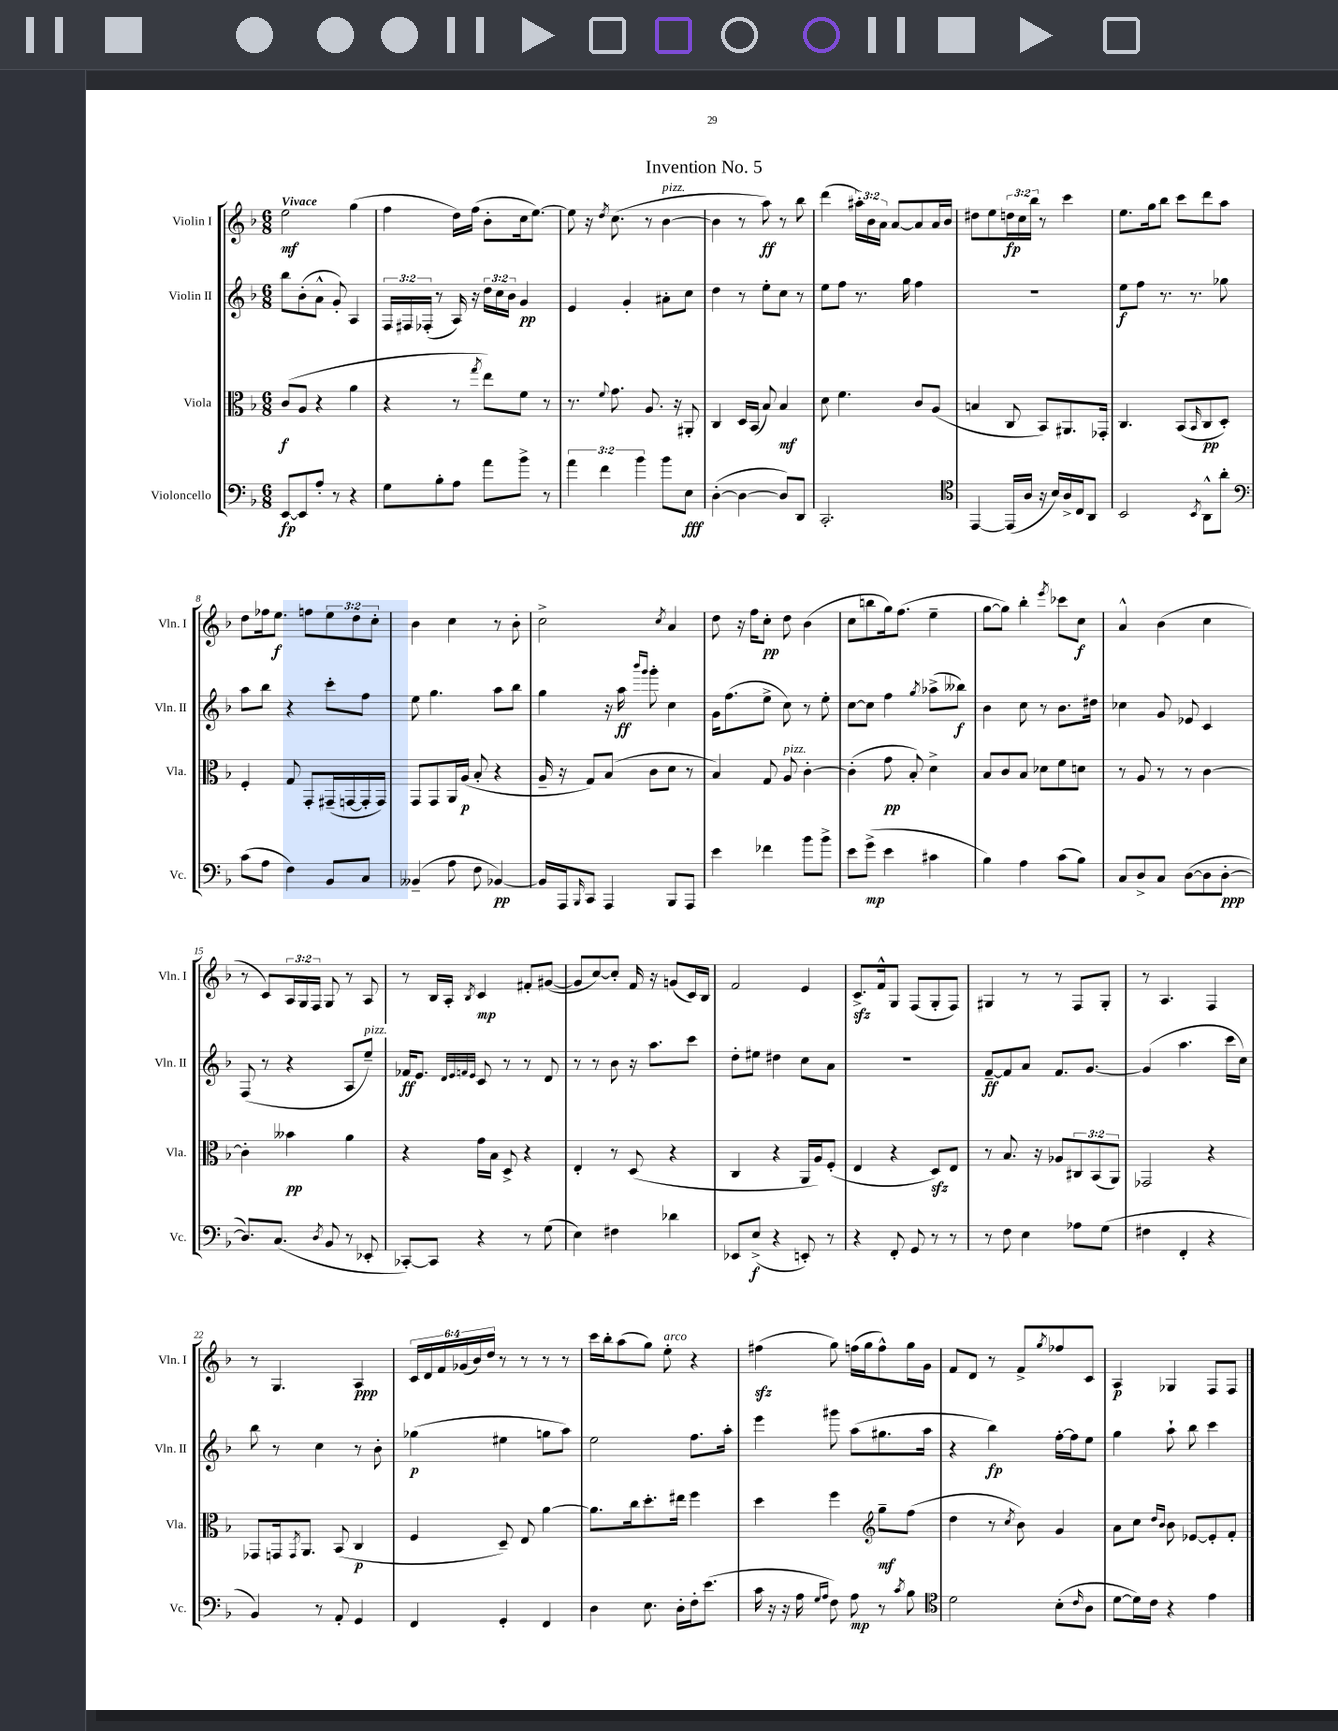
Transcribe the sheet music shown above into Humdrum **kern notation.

**kern	**dynam	**kern	**dynam	**kern	**dynam	**kern	**dynam
*part4	*part4	*part3	*part3	*part2	*part2	*part1	*part1
*staff4	*staff4	*staff3	*staff3	*staff2	*staff2	*staff1	*staff1
*I"Violoncello	*	*I"Viola	*	*I"Violin II	*	*I"Violin I	*
*I'Vc.	*	*I'Vla.	*	*I'Vln. II	*	*I'Vln. I	*
*clefF4	*	*clefC3	*	*clefG2	*	*clefG2	*
*k[b-]	*	*k[b-]	*	*k[b-]	*	*k[b-]	*
*M6/8	*	*M6/8	*	*M6/8	*	*M6/8	*
=1	=1	=1	=1	=1	=1	=1	=1
!	!	!	!	!	!	!LO:TX:a:B:t=Vivace	!
[8EE/L	fp	(8c/L	f	8bb-\L	.	2ee\	mf
8EE/]	.	8A/J	.	(8b-'\	.	.	.
8A'/J	.	4r	.	8a^^\J	.	.	.
8r	.	.	.	8g'/)	.	.	.
4r	.	4a\	.	4A/	.	(4gg\	.
=2	=2	=2	=2	=2	=2	=2	=2
8G\L	.	4r	.	24F/LL	.	4ff\	.
.	.	.	.	24F#X/	.	.	.
.	.	.	.	(24F-X'/JJ	.	.	.
8B-'\	.	.	.	8r	.	.	.
8A\J	.	8r	.	16A/)	.	16dd\LL)	.
.	.	.	.	16r	.	(16ff\JJ	.
.	.	8qgg/	.	.	.	.	.
8a\L	.	8ee\L)	.	24dd\LL	.	8b-'\L	.
.	.	.	.	24cc\	.	.	.
.	.	.	.	24b-\JJ	.	.	.
8b-^\J	.	8f\J	.	4g/	pp	16cc\k	.
.	.	.	.	.	.	[8.ee\J)	.
8r	.	8r	.	.	.	.	.
=3	=3	=3	=3	=3	=3	=3	=3
6a\	.	8.r	.	4e/	.	8ee\]	.
.	.	.	.	.	.	16r	.
6f\	.	.	.	.	.	.	.
.	.	8qqf/	.	.	.	8qdd/	.
.	.	8.g\	.	.	.	(8.cc\	.
.	.	.	.	4g'/	.	.	.
6b-\	.	.	.	.	.	.	.
.	.	8.A/	.	.	.	8r	.
!	!	!	!	!	!	!LO:TX:a:i:t=pizz.	!
8b-\L	.	.	.	8a#X'\L	.	[4b-\	.
.	.	16r	.	.	.	.	.
8E\J	fff	8AA#X'/	.	8cc\J	.	.	.
=4	=4	=4	=4	=4	=4	=4	=4
([4D'\	.	4C/	.	4dd\	.	4b-\]	.
4D\_	.	16D/LL	.	8r	.	8r	.
.	.	(16BB-/JJ	.	.	.	.	.
.	.	8B-/)	.	8ee'\L	.	8aa\)	ff
8D/L])	.	4B-/	mf	8cc\J	.	8r	.
8DD/J	.	.	.	8r	.	8bb-\	.
=5	=5	=5	=5	=5	=5	=5	=5
2.CC'/	.	8d\	.	8ee\L	.	(4ddd\	.
.	.	4.f\	.	8ff\J	.	.	.
.	.	.	.	8.r	.	24aa#X'\LL)	.
.	.	.	.	.	.	24b-\	.
.	.	.	.	.	.	24a\JJ	.
.	.	.	.	.	.	[8a/L	.
.	.	.	.	16gg\	.	.	.
.	.	8c/L	.	4ff\	.	8a/]	.
.	.	(8A/J	.	.	.	16a/L	.
.	.	.	.	.	.	16b-/JJ	.
=6	=6	=6	=6	=6	=6	=6	=6
*clefC4	*	*	*	*	*	*	*
[4EE/	.	4Bn/	.	2.r	.	8dd#X\L	.
.	.	.	.	.	.	8ee\	.
(16EE/LL]	.	8C/	.	.	.	24ddn\L	fp
.	.	.	.	.	.	24cc\	.
16A/JJ	.	.	.	.	.	.	.
.	.	.	.	.	.	24bb-\JJ	.
16r	.	8BB-/L)	.	.	.	8r	.
16B-/LL)	.	.	.	.	.	.	.
16A^/	.	8.AA#X/	.	.	.	4ccc\	.
16C/J	.	.	.	.	.	.	.
8AA/J	.	.	.	.	.	.	.
.	.	16GG-X'/Jk	.	.	.	.	.
=7	=7	=7	=7	=7	=7	=7	=7
2BB-/	.	4.C/	.	8ee\L	f	8.ee\L	.
.	.	.	.	8ff\J	.	.	.
.	.	.	.	.	.	16gg\k	.
.	.	.	.	8.r	.	8bb-\J	.
.	.	(8BB-/L	.	.	.	8ccc\L	.
.	.	.	.	8.r	.	.	.
8qBB-/	.	16qqBB-/	.	.	.	.	.
8AA^^\L	.	8C/	pp	.	.	8ddd\	.
8a'\J	.	8D'/J)	.	8gg-X\	.	8aa\J	.
!!LO:LB:g=z
=8	=8	=8	=8	=8	=8	=8	=8
*clefF4	*	*	*	*	*	*	*
(8c\L	.	4F'/	.	8aa\L	.	8dd\L	.
8A\J	.	.	.	8bb-\J	.	16ff-X\k	.
.	.	.	.	.	.	8.ee\J	f
4F\)	.	8G/	.	4r	.	.	.
.	.	8GG'/L	.	.	.	8ffn\L	.
8BB-/L	.	(16GG#X~/L	.	8ccc'\L	.	12ee\	.
.	.	[16GGn/	.	.	.	.	.
.	.	.	.	.	.	12dd\	.
8C/J	.	16GG'/]	.	8ff\J	.	.	.
.	.	.	.	.	.	12cc'\J	.
.	.	16GG/JJ)	.	.	.	.	.
=9	=9	=9	=9	=9	=9	=9	=9
(4BB--X~/	.	8GG/L	.	8ee\	.	4b-\	.
.	.	8GG/	.	4.gg\	.	.	.
8A\	.	16AA/L	.	.	.	4cc\	.
.	.	(16A/JJ	p	.	.	.	.
8F\	.	8B-'/	.	.	.	.	.
[4BB-X/)	pp	4r	.	8aa\L	.	8r	.
.	.	.	.	8bb-\J	.	8b-'\	.
=10	=10	=10	=10	=10	=10	=10	=10
16BB-/LL]	.	16A~/	.	4gg\	.	2cc^\	.
16AAA/J	.	16r	.	.	.	.	.
16qqBBB-/	.	.	.	.	.	.	.
8CC/J	.	8G/L)	.	.	.	.	.
4AAA/	.	(8B-/J	.	16r	.	.	.
.	.	.	.	16aa\	ff	.	.
.	.	.	.	16qqbbb-/LL	.	.	.
.	.	.	.	16qqggg/JJ	.	.	.
.	.	8c\L	.	8ggg'\	.	.	.
.	.	.	.	.	.	8qcc/	.
8BBB-/L	.	8d\J	.	4cc\	.	4a/	.
8AAA/J	.	8r	.	.	.	.	.
=11	=11	=11	=11	=11	=11	=11	=11
4e\	.	4B-/)	.	16g\KL	.	8dd\	.
.	.	.	.	(8.ff\	.	.	.
.	.	.	.	.	.	16r	.
.	.	.	.	.	.	16ff\KL	.
4f-X\	.	8G/	.	8ee^\J	.	8cc'\J	pp
!	!	!LO:TX:a:i:t=pizz.	!	!	!	!	!
.	.	8A/	.	8cc\)	.	8dd\	.
8b-\L	.	[4c'\	.	8r	.	(4b-\	.
8b-^\J	.	.	.	8ee'\	.	.	.
=12	=12	=12	=12	=12	=12	=12	=12
8e\L	.	(4c'\]	.	[8cc\L	.	8cc\L	.
(8g^\J	mp	.	.	8cc\J]	.	8bbn\	.
4e\	.	8g\	pp	4ff\	.	16gg\k)	.
.	.	.	.	.	.	(8.ff\J	.
.	.	8B-'/)	.	.	.	.	.
.	.	.	.	8qgg/	.	.	.
4c#X\	.	4d^\	.	(8aa-X^\L	.	4ee~\	.
.	.	.	.	8bb--X\J)	f	.	.
=13	=13	=13	=13	=13	=13	=13	=13
4B-\)	.	8B-/L	.	4b-\	.	[8gg\L	.
.	.	8c/	.	.	.	8gg\J])	.
4A\	.	8B-/J	.	8cc\	.	4bb-'\	.
.	.	8d-X\L	.	8r	.	.	.
.	.	.	.	.	.	8qeee/	.
(8c\L	.	8f\	.	8.b-\L	.	8ccc-X\L	.
8B-\J)	.	8dn\J	.	.	.	8cc\J	f
.	.	.	.	16dd#X\Jk	.	.	.
=14	=14	=14	=14	=14	=14	=14	=14
8C/L	.	8r	.	4cc-X\	.	4a^^/	.
8D^/	.	8A/	.	.	.	.	.
8C/J	.	8r	.	8g/	.	(4b-\	.
([8D\L	.	8r	.	8e-X/	.	.	.
8D\]	.	[4c\	.	4c/	.	4cc\	.
[8D'\J	ppp	.	.	.	.	.	.
!!LO:LB:g=z
=15	=15	=15	=15	=15	=15	=15	=15
8.D/L])	.	4c'\]	.	(8F/	.	8r	.
.	.	.	.	8r	.	8c/L)	.
(8.C/J	.	.	.	.	.	.	.
.	.	4b--X\	pp	4r	.	24A/L	.
.	.	.	.	.	.	24G/	.
.	.	.	.	.	.	24F/JJ	.
8qD/	.	.	.	.	.	.	.
8BB-/	.	.	.	.	.	8G/	.
8r	.	4a\	.	8A/L	.	8r	.
!	!	!	!	!LO:TX:a:i:t=pizz.	!	!	!
8EE-X'/	.	.	.	8ee~/J)	.	8A/	.
=16	=16	=16	=16	=16	=16	=16	=16
[8CC-X'/L)	.	4r	.	16f-X/KL	ff	8r	.
.	.	.	.	8.e/J	.	.	.
8CC-/J]	.	.	.	.	.	16B-/LL	.
.	.	.	.	.	.	16A'/JJ	.
.	.	.	.	32qqd/LLL	.	.	.
.	.	.	.	32qqe/	.	.	.
.	.	.	.	32qqfn/	.	.	.
.	.	.	.	32qqe/JJJ	.	8qB-/	.
4r	.	16g\LL	.	8c/	.	4c/	mp
.	.	16B-\JJ	.	.	.	.	.
.	.	8D^/	.	8r	.	.	.
8r	.	4r	.	8r	.	8f#X'/L	.
(8G\	.	.	.	8d/	.	([8g#X/J	.
=17	=17	=17	=17	=17	=17	=17	=17
4E\)	.	4E'/	.	8r	.	8g#/L]	.
.	.	.	.	8r	.	[8cc/)	.
4F#X\	.	8r	.	8b-\	.	8cc'/J]	.
.	.	(8D/	.	16r	.	16f/	.
.	.	.	.	8.aa\L	.	16r	.
4d-X\	.	4r	.	.	.	(8gn/L	.
.	.	.	.	8ccc\J	.	16c/L)	.
.	.	.	.	.	.	16B-/JJ	.
=18	=18	=18	=18	=18	=18	=18	=18
8EE-X/L	.	4C/	.	8dd'\L	.	2f/	.
(8E^/J	f	.	.	8ee#X\J	.	.	.
4r	.	4r	.	4dd#X\	.	.	.
8EEn'/)	.	16AA/LL	.	8cc\L	.	4e/	.
.	.	16A/J)	.	.	.	.	.
8r	.	(8F'/J	.	8a\J	.	.	.
=19	=19	=19	=19	=19	=19	=19	=19
4r	.	4E/	.	2.r	.	8.czz^/L	.
.	.	.	.	.	.	16f^^/k	.
8FF'/	.	4r	.	.	.	8G/J	.
8GG/	.	.	.	.	.	(8F/L	.
8r	.	8Dzz/L)	.	.	.	8G'/	.
8r	.	8E/J	.	.	.	8F/J)	.
=20	=20	=20	=20	=20	=20	=20	=20
8r	.	8r	.	[8f~/L	ff	4G#X/	.
8F\	.	8.B-/	.	8f/]	.	.	.
4E\	.	.	.	8a/J	.	8r	.
.	.	16r	.	.	.	.	.
.	.	8A-X/L	.	8.f/L	.	8r	.
8A-X\L	.	12C#X/	.	.	.	8F/L	.
.	.	.	.	[8.g/J	.	.	.
.	.	(12BB-/	.	.	.	.	.
(8G\J	.	.	.	.	.	8G#'/J	.
.	.	12AA/J)	.	.	.	.	.
=21	=21	=21	=21	=21	=21	=21	=21
4F#X\	.	2GG-X/	.	(4g/]	.	8r	.
.	.	.	.	.	.	4.A/	.
4FF'/	.	.	.	4.aa\	.	.	.
4r	.	4r	.	.	.	4F/	.
.	.	.	.	16ccc\LL	.	.	.
.	.	.	.	16cc\JJ)	.	.	.
!!LO:LB:g=z
=22	=22	=22	=22	=22	=22	=22	=22
4BB-/)	.	8GG-X/L	.	8bb-\	.	8r	.
.	.	16GGn/k	.	8r	.	4.G/	.
.	.	8qGG/	.	.	.	.	.
.	.	8.AA/J	.	.	.	.	.
8r	.	.	.	4cc\	.	.	.
8AA'/	.	(8BB-/	.	.	.	.	.
4GG/	.	4C/	p	8r	.	4A/	ppp
.	.	.	.	8b-'\	.	.	.
=23	=23	=23	=23	=23	=23	=23	=23
4FF/	.	4F/	.	(4gg-X\	p	24c/LL	.
.	.	.	.	.	.	24d/	.
.	.	.	.	.	.	24f/	.
.	.	.	.	.	.	(24g-X/	.
.	.	.	.	.	.	24b-/)	.
.	.	.	.	.	.	24dd/JJ	.
4GG'/	.	8D~/)	.	4ee#X\	.	8r	.
.	.	8E/	.	.	.	8r	.
4FF/	.	[4a\	.	8ggn\L	.	8r	.
.	.	.	.	8aa\J)	.	8r	.
=24	=24	=24	=24	=24	=24	=24	=24
4D\	.	8.a\L]	.	2ee\	.	16ccc\LL	.
.	.	.	.	.	.	16bb-'\J	.
.	.	.	.	.	.	(8aa\	.
.	.	16cc\k	.	.	.	.	.
8.E\	.	8.dd'\	.	.	.	8gg\J)	.
!	!	!	!	!	!	!LO:TX:a:i:t=arco	!
.	.	.	.	.	.	8ee'\	.
16D'\LL	.	16ee#X\Jk	.	.	.	.	.
16F'\J	.	4ff\	.	8.ff\L	.	4r	.
(8.e\J	.	.	.	.	.	.	.
.	.	.	.	16aa'\Jk	.	.	.
=25	=25	=25	=25	=25	=25	=25	=25
16c\	.	4dd\	.	4eee\	.	(4ff#Xzz\	.
16r	.	.	.	.	.	.	.
16r	.	.	.	.	.	.	.
16A\	.	.	.	.	.	.	.
16qqG/LL	.	.	.	.	.	.	.
16qqA/JJ	.	.	.	.	.	.	.
8F\)	.	4ff\	.	8ggg#X\	.	8gg\)	.
8A\	mp	.	.	(8aa\L	.	(16ffn\LL	.
.	.	.	.	.	.	16gg\J	.
*	*	*clefG2	*	*	*	*	*
8r	.	8gg~\L	mf	8.gg#X\	.	8ff^^\)	.
8qc/	.	.	.	.	.	.	.
8B-\	.	(8ff\J	.	.	.	16gg\L	.
.	.	.	.	16aa\Jk	.	16g\JJ	.
=26	=26	=26	=26	=26	=26	=26	=26
*clefC4	*	*	*	*	*	*	*
2d\	.	4dd\	.	4r	.	8f/L	.
.	.	.	.	.	.	8d/J	.
.	.	8r	.	4bb-\)	fp	8r	.
.	.	8qcc/	.	.	.	.	.
.	.	8b-\)	.	.	.	8f^/L	.
.	.	.	.	.	.	8qgg/	.
(8B-'\L	.	4g/	.	[16ff'\LL	.	8ff-X/	.
.	.	.	.	16ff\J]	.	.	.
16qqc/	.	.	.	.	.	.	.
8A\J	.	.	.	8ee\J	.	8c/J	.
=27	=27	=27	=27	=27	=27	=27	=27
[8d\L	.	8a\L	.	4gg\	.	4A/	p
16d\L])	.	8cc\J	.	.	.	.	.
16c\JJ	.	.	.	.	.	.	.
.	.	16qqdd/LL	.	.	.	.	.
.	.	16qqb-/JJ	.	.	.	.	.
4r	.	8b-\	.	8aa`\	.	4G-X/	.
.	.	[8e-X/L	.	8bb-\	.	.	.
4e\	.	8e-'/]	.	4ccc\	.	8F/L	.
.	.	8f'/J	.	.	.	8F/J	.
==	==	==	==	==	==	==	==
*-	*-	*-	*-	*-	*-	*-	*-
